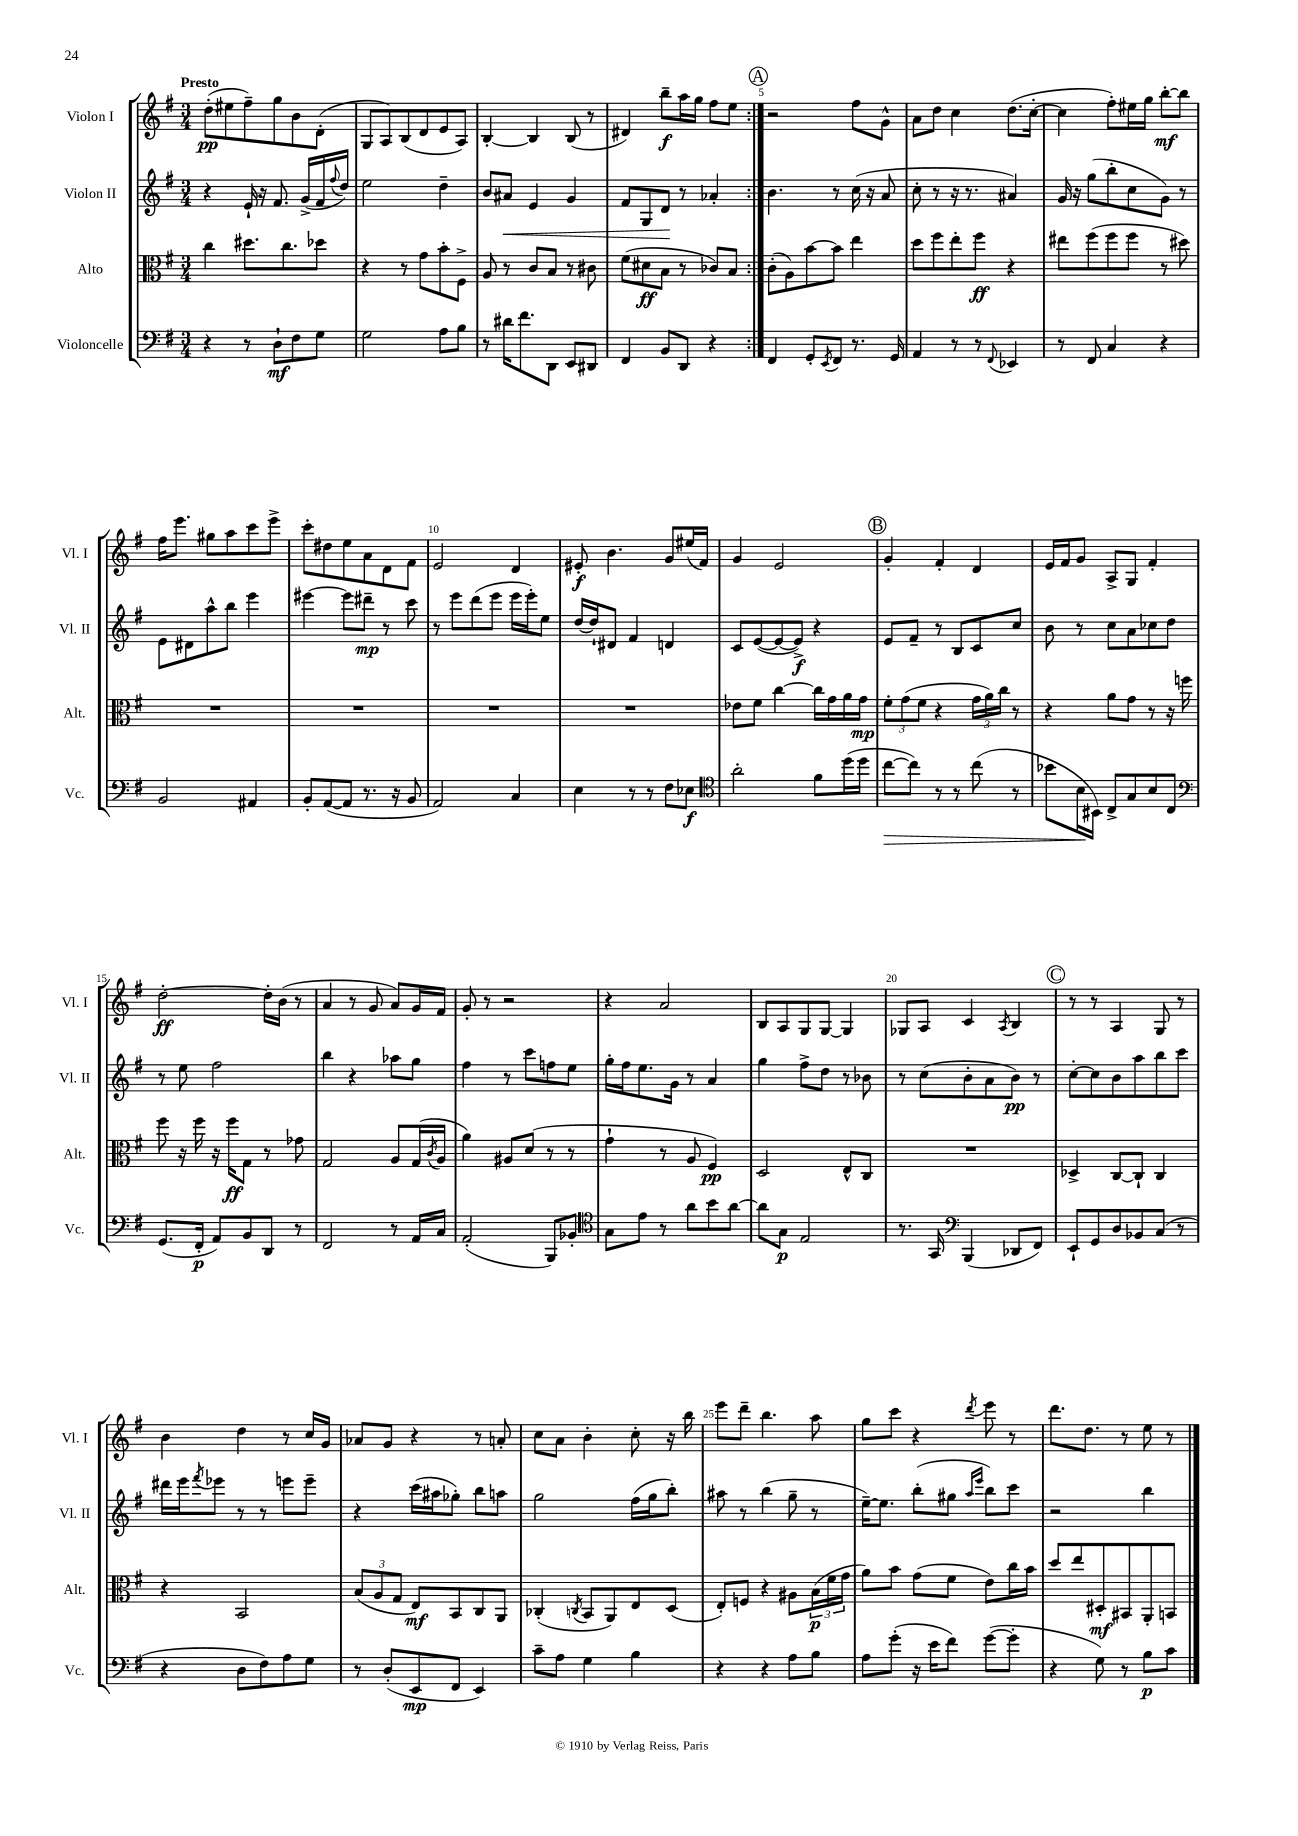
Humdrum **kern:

**kern	**kern	**kern	**kern
*staff4	*staff3	*staff2	*staff1
*clefF4	*clefC3	*clefG2	*clefG2
*k[f#]	*k[f#]	*k[f#]	*k[f#]
*M3/4	*M3/4	*M3/4	*M3/4
4r	4cc	4r	(8dd'
.	.	.	8ee#
8r	8.dd#	16e`	8ff#~)
.	.	16r	.
8D`	.	8.f#	8gg
.	8.cc	.	.
8F#	.	.	8b
.	.	(16g^	.
8G	8dd-	16f#	(8d'
.	.	8qqff#	.
.	.	16dd)	.
=	=	=	=
2G	4r	2ee	8G
.	.	.	8A)
.	8r	.	(8B
.	8g	.	8d
8A	8b'	4dd~	8e
8B	8F#^	.	8A)
=	=	=	=
8r	8A	8b	[4B'
16d#	8r	8a#	.
8.f#	.	.	.
.	8c	4e	4B]
8DD	8B	.	.
8EE	8r	4g	(8B
8DD#	8c#	.	8r
=	=	=	=
4FF#	(8f#	8f#	4d#)
.	8d#	8G	.
8BB	8B	8d	8bb~
8DD	8r	8r	16aa
.	.	.	16gg
4r	8c-)	4a-'	8ff#
.	8B	.	8ee
=:|!	=:|!	=:|!	=:|!
4FF#	(8c'	4.b	2r
.	8A)	.	.
8GG'	[8b	.	.
8qEE	.	.	.
8FF#	8b]	8r	.
8.r	4ee	(16cc	8ff#
.	.	16r	.
.	.	8a	8g^^
16GG	.	.	.
=	=	=	=
4AA	8dd	8cc'	8a
.	8ff#	8r	8dd
8r	8ee'	16r	4cc
.	.	8.r	.
8r	8ff#	.	.
8qqFF#	.	.	.
4EE-	4r	4a#)	(8.dd
.	.	.	[16cc'
=	=	=	=
8r	8ee#	16g	4cc]
.	.	16r	.
8FF#	(8ff#	(8gg	.
4C	8ff#	8bb'	8ff#')
.	8ff#	8cc	16ee#
.	.	.	16gg
4r	8r	8g)	[8bb'
.	8dd#)	8r	8bb]
=	=	=	=
2BB	2.r	8e	16ff#
.	.	.	8.eee
.	.	8d#	.
.	.	8aa^^	8gg#
.	.	8bb	8aa
4AA#	.	4eee	8ccc
.	.	.	8eee^
=	=	=	=
8BB'	2.r	[4eee#	8ccc'
([8AA	.	.	8dd#
8AA]	.	8eee#]	8ee
8.r	.	8ddd#~	8a
.	.	8r	8d
16r	.	.	.
8BB	.	8ccc	8f#
=	=	=	=
2AA)	2.r	8r	2e
.	.	8eee	.
.	.	(8ddd	.
.	.	8eee	.
4C	.	16eee	4d
.	.	16eee')	.
.	.	8ee	.
=	=	=	=
4E	2.r	[16dd	8e#'
.	.	16dd`]	.
.	.	8d#	4.b
8r	.	4f#	.
8r	.	.	.
8F#	.	4d	8g
8E-	.	.	(16ee#
.	.	.	16f#)
=	=	=	=
*clefC4	*	*	*
2a'	8e-	8c	4g
.	8f#	([8e	.
.	[4cc	8e_	2e
.	.	8e^])	.
8f#	16cc]	4r	.
.	16g	.	.
(16dd	16a	.	.
16dd	16g	.	.
=	=	=	=
[8cc	12f#'	8e	4g'
.	(12g	.	.
8cc])	.	8f#~	.
.	12f#	.	.
8r	4r	8r	4f#'
8r	.	8B	.
(8cc	24g	8c	4d
.	24a)	.	.
.	24cc	.	.
8r	8r	8cc	.
=	=	=	=
8b-	4r	8b	16e
.	.	.	16f#
16B	.	8r	8g
16BB#)	.	.	.
8C^	8a	8cc	8A^
8G	8g	8a	8G
8B	8r	8cc-	4f#'
8C	16r	8dd	.
.	16ff	.	.
=	=	=	=
*clefF4	*	*	*
(8.GG	8ff#	8r	[2dd'
.	16r	8ee	.
16FF#'	16ff#	.	.
8AA)	16r	2ff#	.
.	16ff#	.	.
8BB	8G	.	.
8DD	8r	.	16dd']
.	.	.	(16b
8r	8g-	.	8r
=	=	=	=
2FF#	2G	4bb	4a
.	.	4r	8r
.	.	.	8g
8r	8A	8aa-	8a)
16AA	(16G	8gg	16g
.	8qc	.	.
16C	16A	.	16f#
=	=	=	=
(2AA'	4a)	4ff#	8g'
.	.	.	8r
.	8A#	8r	2r
.	(8d	8ccc	.
8BBB)	8r	8ff	.
8BB-'	8r	8ee	.
=	=	=	=
*clefC4	*	*	*
8G	4g`	16gg'	4r
.	.	16ff#	.
8e	.	8.ee	.
8r	8r	.	2a
.	.	16g	.
8a	8A	8r	.
8b	4F#)	4a	.
[8a	.	.	.
=	=	=	=
8a]	2D	4gg	8B
8G	.	.	8A
2E	.	8ff#^	8G
.	.	8dd	[8G
.	8E^^	8r	4G]
.	8C	8b-	.
=	=	=	=
8.r	2.r	8r	8G-
.	.	(8cc	8A
16GG	.	.	.
*clefF4	*	*	*
(4BBB	.	8b'	4c
.	.	8a	.
.	.	.	8qA
8DD-	.	8b)	4B
8FF#)	.	8r	.
=	=	=	=
8EE`	4D-^	[8cc'	8r
8GG	.	8cc]	8r
8D	[8C	8b	4A
8BB-	8C`]	8aa	.
(8C	4C	8bb	8G
8r	.	8ccc	8r
=	=	=	=
4r	4r	16ddd#	4b
.	.	16eee	.
.	.	8qfff#	.
.	.	8eee-	.
8D	2BB	8r	4dd
8F#)	.	8r	.
8A	.	8eee	8r
8G	.	8eee~	16cc
.	.	.	16g
=	=	=	=
8r	(12B	4r	8a-
.	12A	.	.
(8D'	.	.	8g
.	12G	.	.
8EE	8E)	(16ccc	4r
.	.	16aa#	.
8FF#	8BB	8gg-')	.
4EE)	8C	8bb	8r
.	8AA	8aa	8a'
=	=	=	=
8c~	(4C-'	2gg	8cc
8A	.	.	8a
.	8qC	.	.
4G	8BB	.	4b'
.	8AA)	.	.
4B	8E	(16ff#	8cc'
.	.	16gg	.
.	(8D	8bb')	16r
.	.	.	16bb
=	=	=	=
4r	8E')	8aa#	8eee
.	8F	8r	8ddd~
4r	4r	(4bb	4.bb
8A	8A#	8gg~	.
8B	(24B	8r	8aa
.	24f#	.	.
.	24g	.	.
=	=	=	=
8A	8a)	[16ee~)	8gg
.	.	8.ee]	.
(8g'	8b	.	8ccc
16r	(8g	(8bb'	4r
16e	.	.	.
8f#)	8f#	8gg#	.
.	.	16qqaa	.
.	.	16qqeee	8qddd
([8g	8e)	8bb)	8eee
8g']	16cc	8ccc	8r
.	16b	.	.
=	=	=	=
4r	8dd	2r	8.ddd
.	8ee	.	.
.	.	.	8.dd
8G)	8D#'	.	.
8r	8BB#	.	8r
8B	8AA'	4bb	8ee
8c	8BB	.	8r
==	==	==	==
*-	*-	*-	*-
